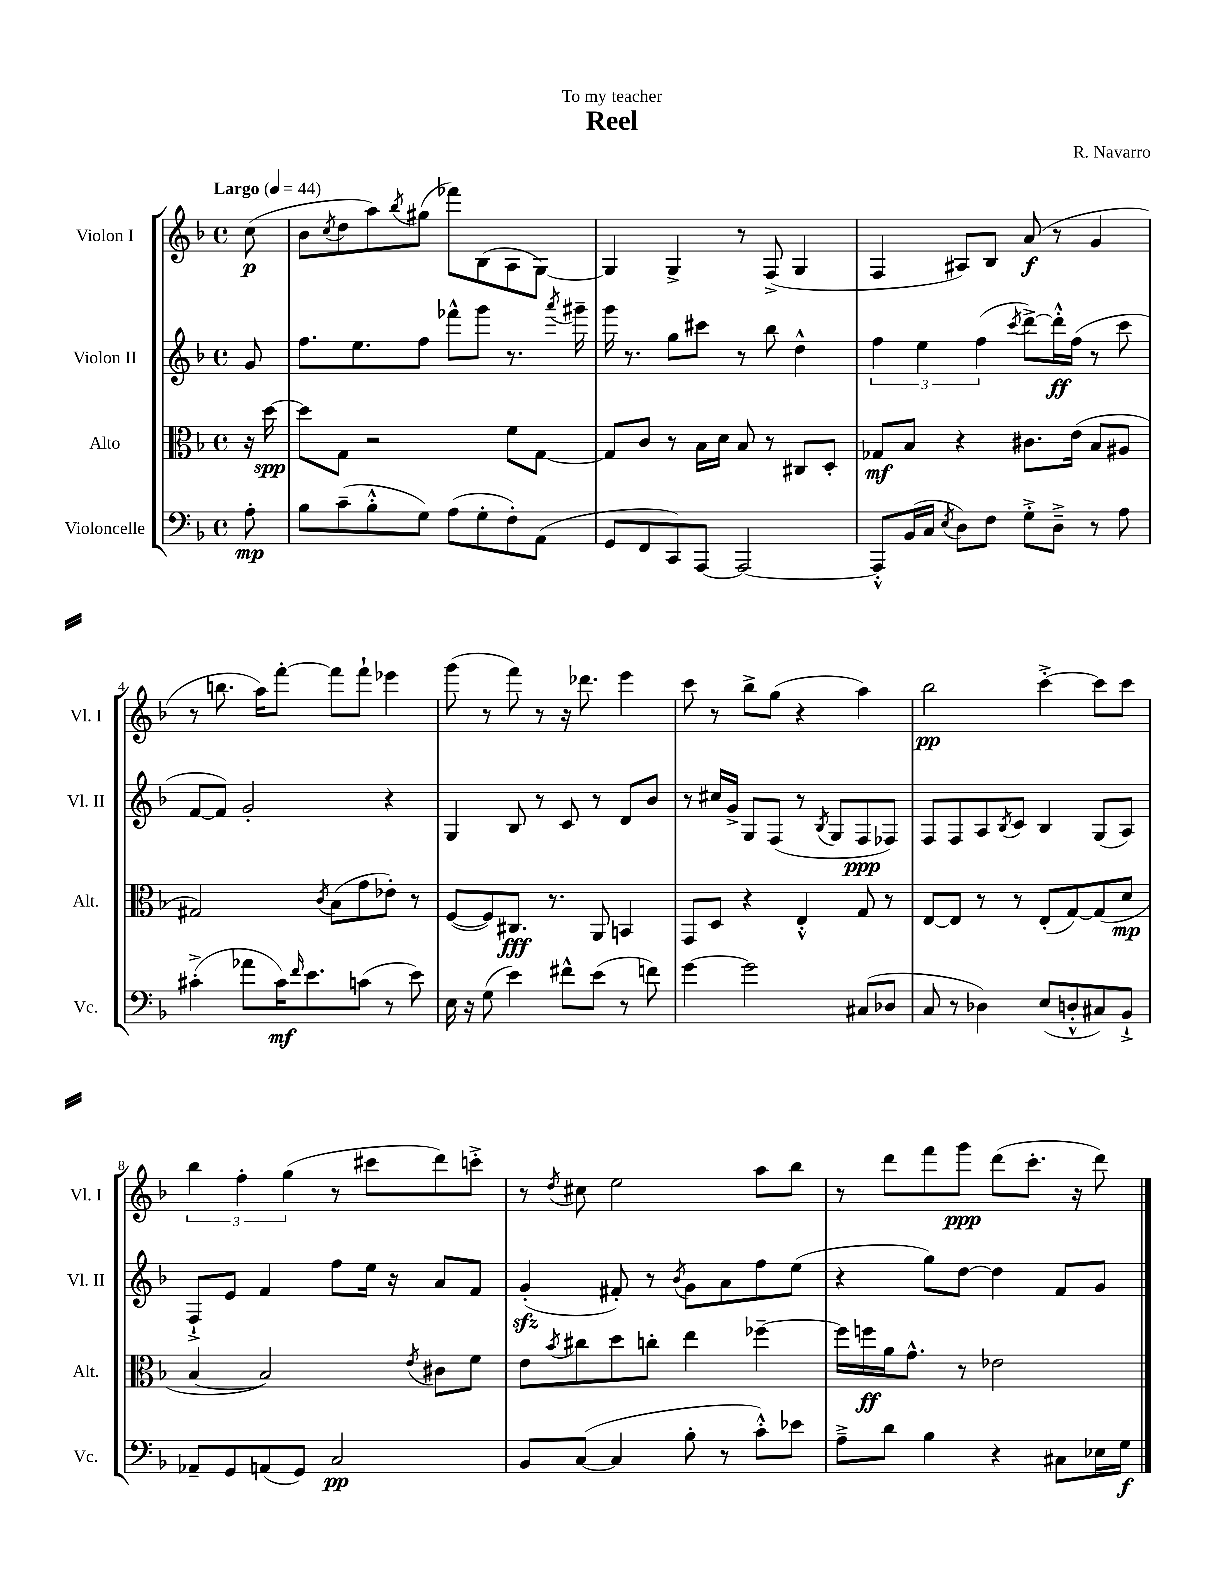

**kern	**kern	**kern	**kern
*staff4	*staff3	*staff2	*staff1
*clefF4	*clefC3	*clefG2	*clefG2
*k[b-]	*k[b-]	*k[b-]	*k[b-]
*M4/4	*M4/4	*M4/4	*M4/4
*met(c)	*met(c)	*met(c)	*met(c)
*MM44	*MM44	*MM44	*MM44
8A'\	16r	8g/	(8cc\
.	[16dd\	.	.
=	=	=	=
8B-\L	8dd\]L	8.ff\L	8b-\L
.	.	.	8qcc/
(8c~\	8G\J	.	8dd\
.	.	8.ee\	.
8B-'^^\	2r	.	8aa\)
.	.	.	8qbb-/
8G\J)	.	8ff\J	(8gg#\J
(8A\L	.	8fff-^^\L	8fff-\L)
8G'\	.	8ggg\J	(8B-\
8F'\)	8f\L	8.r	8A\
(8AA\J	[8G\J	.	[8G\J)
.	.	8qaaa/	.
.	.	16ggg#~\	.
=	=	=	=
8GG/L	8G/]L	16ggg\	4G/]
.	.	8.r	.
8FF/	8c/J	.	.
8CC/)	8r	8gg\L	4G^/
[8AAA/J	16B-\LL	8ccc#\J	.
.	16d\JJ	.	.
2AAA/_	8B-/	8r	8r
.	8r	8bb-\	(8F^/
.	8C#/L	4dd^^\	4G/
.	8D'/J	.	.
=	=	=	=
8AAA'^^/]L	8G-/L	6ff\	4F/
(16BB-/L	8B-/J	.	.
.	.	6ee\	.
16C/JJ	.	.	.
8qE/	.	.	.
8D\L)	4r	.	8A#/L)
.	.	(6ff\	.
8F\J	.	.	8B-/J
.	.	8qccc/	.
8G'^\L	8.c#\L	[8ddd^\L)	(8a/
8D~^\J	.	16ddd'^^\]L	8r
.	(16e\Jk	(16ff\JJ	.
8r	8B-/L	8r	4g/
8A\	8A#/J	8ccc\	.
=	=	=	=
(4c#'^\	2G#/)	[8f/L	8r
.	.	8f/]J)	8.bb\
8a-\L	.	2g'/	.
.	.	.	16aa\LK)
16c#\K)	.	.	[8fff'\J
16qqf/	.	.	.
8.e\	.	.	.
.	8qc/	.	.
.	(8B-\L	.	8fff\]L
(8c\J	8g\	.	8fff`\J
8r	8e-'\J)	4r	4eee-\
8e\)	8r	.	.
=	=	=	=
16E\	([8F/L	4G/	(8ggg\
16r	.	.	.
(8G\	8F/])	.	8r
4e\)	8.C#/J	8B-/	8fff\)
.	.	8r	8r
.	8.r	.	.
8f#^^\L	.	8c/	16r
.	.	.	8.ddd-\
(8e\J	8AA/	8r	.
8r	4BB/	8d/L	4eee\
8f\)	.	8b-/J	.
=	=	=	=
[4g\	8GG/L	8r	8ccc\
.	8D/J	16cc#/LL	8r
.	.	16g^/JJ	.
2g\]	4r	8G/L	8bb-^\L
.	.	(8F/J	(8gg\J
.	4E'^^/	8r	4r
.	.	8qB-/	.
.	.	8G/L	.
(8C#/L	8G/	8F/	4aa\)
8D-/J	8r	8F-/J)	.
=	=	=	=
8C/	[8E/L	8F/L	2bb-\
8r	8E/]J	8F/	.
4D-\)	8r	8A/	.
.	.	8qB-/	.
.	8r	8c/J	.
(8E/L	(8E'/L	4B-/	[4ccc'^\
8D'^^/	[8G/)	.	.
8C#/)	(8G/]	(8G/L	8ccc\]L
8BB-`^/J	8d/J	8A/J)	8ccc\J
=	=	=	=
8AA-~/L	[4B-/	8F`^/L	6bb-\
8GG/	.	8e/J	.
.	.	.	6ff'\
(8AA/	2B-/])	4f/	.
.	.	.	(6gg\
8GG/J)	.	.	.
2C/	.	8ff\L	8r
.	.	16ee\Jk	8ccc#\L
.	.	16r	.
.	8qe/	.	.
.	8c#\L	8a/L	8ddd\)
.	8f\J	8f/J	8ccc'^\J
=	=	=	=
8BB-/L	8e\L	(4g'/	8r
.	8qb-/	.	8qdd/
([8C/J	8cc#\	.	8cc#\
4C/]	8dd\	8f#'/)	2ee\
.	8cc'\J	8r	.
.	.	8qb-/	.
8B-'\	4ee\	8g\L	.
8r	.	8a\	.
8c'^^\L)	[4ff-~\	8ff\	8aa\L
8e-\J	.	(8ee\J	8bb-\J
=	=	=	=
8A~^\L	16ff-\]LL	4r	8r
.	16ff\	.	.
8d\J	16a\J	.	8ddd\L
.	8.g^^\J	.	.
4B-\	.	8gg\L)	8fff\
.	8r	[8dd\J	8ggg\J
4r	2e-\	4dd\]	(8ddd\L
.	.	.	8.ccc'\J
8C#\L	.	8f/L	.
.	.	.	16r
16E-\L	.	8g/J	8ddd\)
16G\JJ	.	.	.
==	==	==	==
*-	*-	*-	*-
